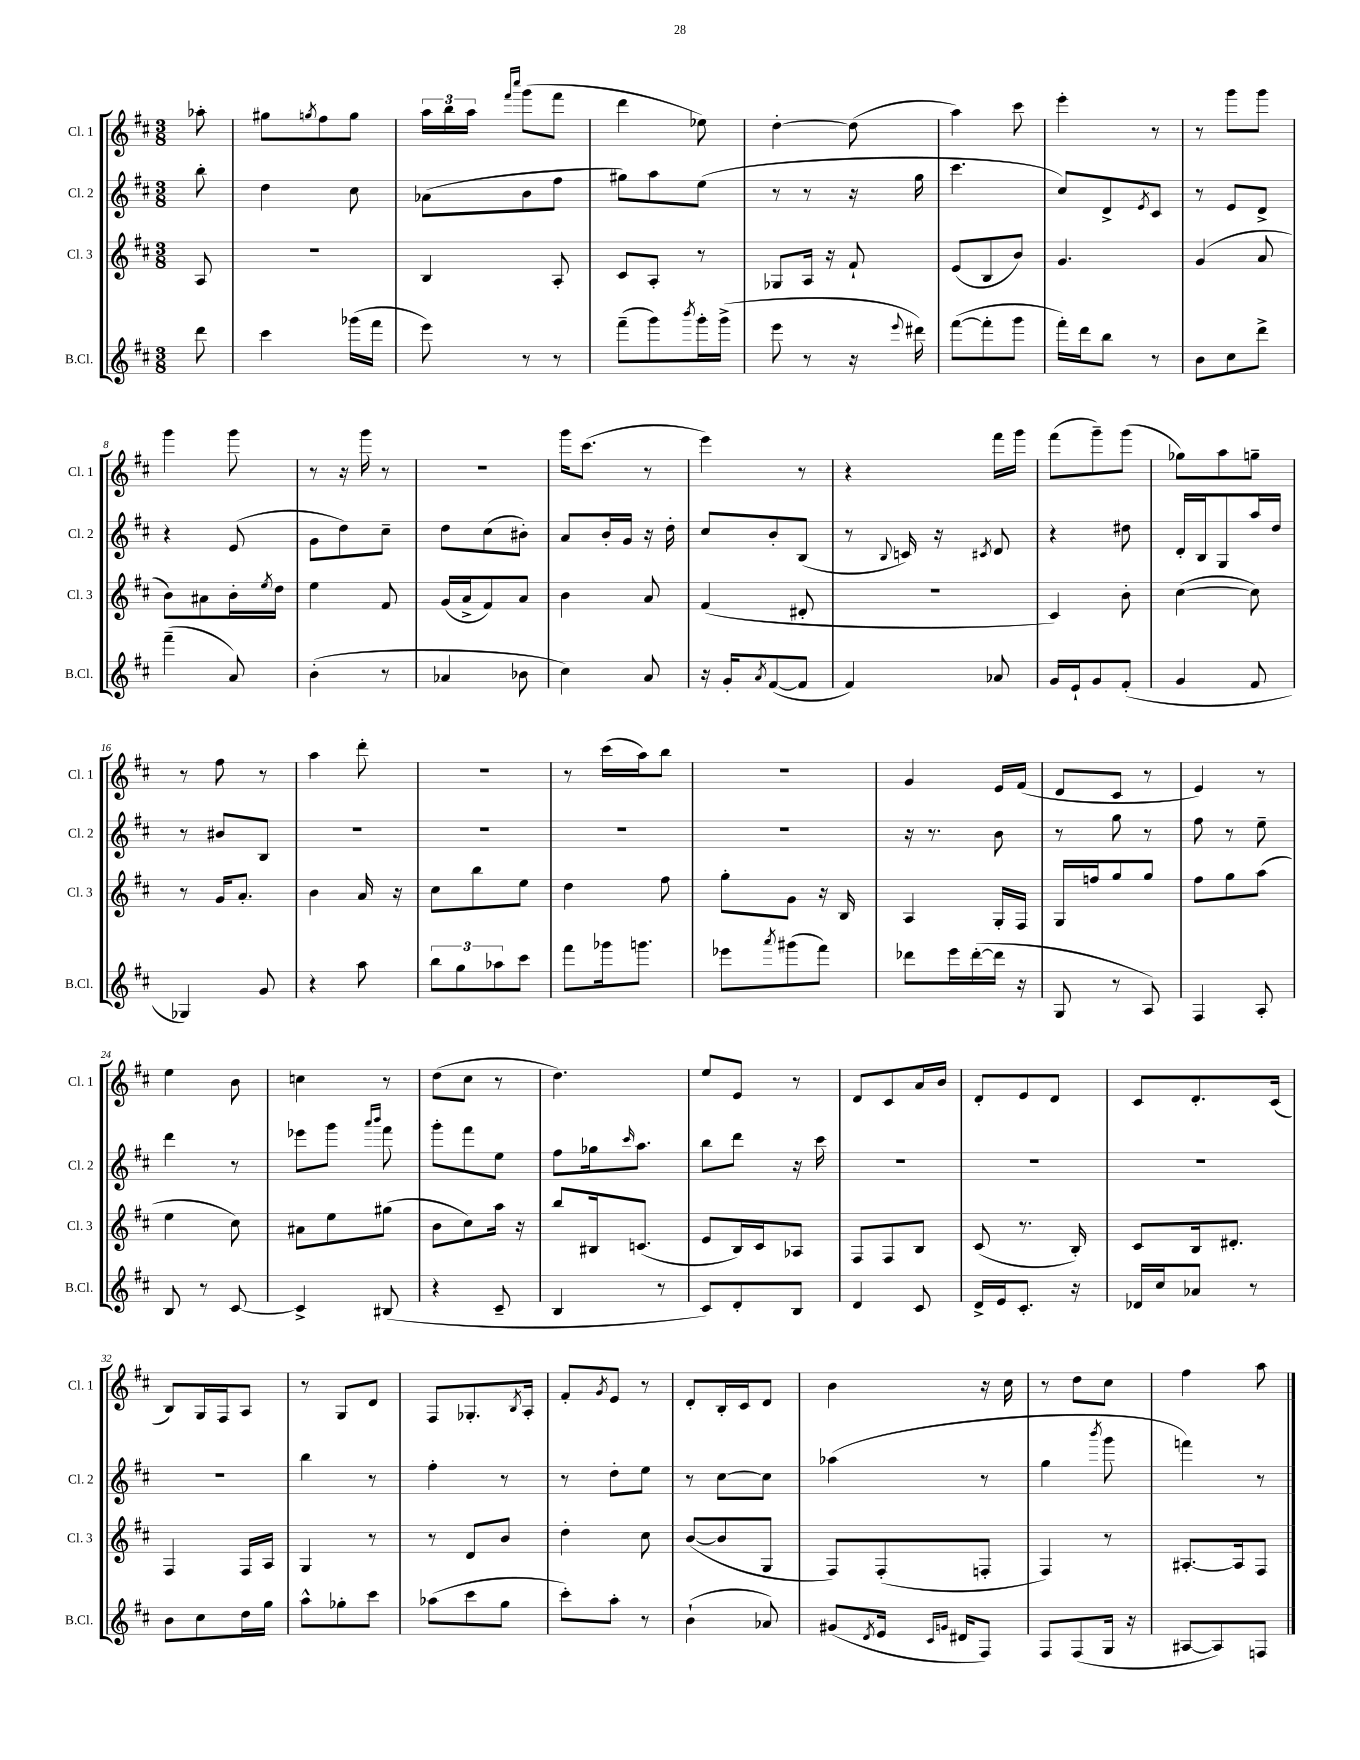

**kern	**kern	**kern	**kern
*staff4	*staff3	*staff2	*staff1
*clefG2	*clefG2	*clefG2	*clefG2
*k[f#c#]	*k[f#c#]	*k[f#c#]	*k[f#c#]
*M3/8	*M3/8	*M3/8	*M3/8
8ddd	8A	8bb'	8aa-'
=	=	=	=
4ccc#	4.r	4dd	8gg#
.	.	.	8qgg
.	.	.	8ff#
(16ggg-	.	8cc#	8gg
16fff#	.	.	.
=	=	=	=
8eee)	4B	(8a-	24aa
.	.	.	24bb
.	.	.	24aa
.	.	.	16qqfff#
.	.	.	16qqcccc#
8r	.	8b	(8ggg
8r	8A'	8ff#	8fff#
=	=	=	=
(8fff#~	8c#	8gg#)	4ddd
8ggg)	8A'	8aa	.
8qbbb	.	.	.
16ggg'	8r	(8ee	8ee-)
(16ggg^	.	.	.
=	=	=	=
8eee	8G-	8r	[4dd'
8r	16A	8r	.
.	16r	.	.
16r	8f#`	16r	(8dd]
8qqeee	.	.	.
16ddd#)	.	16gg	.
=	=	=	=
([8fff#	(8e	4.ccc#	4aa)
8fff#']	8B	.	.
8ggg	8b)	.	8ccc#
=	=	=	=
16fff#')	4.g	8cc#)	4eee'
16ddd	.	.	.
8bb	.	8d^	.
.	.	8qe	.
8r	.	8c#	8r
=	=	=	=
8b	(4g	8r	8r
8cc#	.	8e	8ggg
8ddd^	8a	8d^	8ggg
=	=	=	=
(4fff#~	8b)	4r	4ggg
.	8a#	.	.
8a)	16b'	(8e	8ggg
.	8qee	.	.
.	16dd	.	.
=	=	=	=
(4b'	4ee	8g	8r
.	.	8dd)	16r
.	.	.	16ggg
8r	8f#	8cc#~	8r
=	=	=	=
4a-	(16g	8dd	4.r
.	16a^	.	.
.	8f#)	(8cc#	.
8b-	8a	8b#')	.
=	=	=	=
4cc#)	4b	8a	16ggg
.	.	.	(8.ccc#
.	.	16b'	.
.	.	16g	.
8a	8a	16r	8r
.	.	16dd'	.
=	=	=	=
16r	(4f#	8cc#	4eee)
16g'	.	.	.
8qa	.	.	.
([8f#	.	8b'	.
8f#]	8d#'	(8B	8r
=	=	=	=
4f#)	4.r	8r	4r
.	.	8qqB	.
.	.	16c)	.
.	.	16r	.
.	.	8qc#	.
8a-	.	8d	16fff#
.	.	.	16ggg
=	=	=	=
16g	4c#)	4r	(8fff#
16e`	.	.	.
8g	.	.	8ggg~)
(8f#'	8b'	8dd#	(8ggg
=	=	=	=
4g	([4cc#	16d'	8gg-)
.	.	16B	.
.	.	8G	8aa
8f#	8cc#])	16aa	8gg~
.	.	16dd	.
=	=	=	=
4G-)	8r	8r	8r
.	16g	8b#	8ff#
.	8.a'	.	.
8g	.	8B	8r
=	=	=	=
4r	4b	4.r	4aa
8aa	16a	.	8ddd'
.	16r	.	.
=	=	=	=
12bb	8cc#	4.r	4.r
12gg	.	.	.
.	8bb	.	.
12aa-	.	.	.
8ccc#	8ee	.	.
=	=	=	=
8fff#	4dd	4.r	8r
16ggg-	.	.	(16ccc#
8.ggg	.	.	16aa)
.	8ff#	.	8bb
=	=	=	=
8eee-	8gg'	4.r	4.r
8qaaa	.	.	.
(8ggg#	8g	.	.
8fff#)	16r	.	.
.	16B	.	.
=	=	=	=
8ddd-	4A	16r	4g
.	.	8.r	.
16eee	.	.	.
([16ddd-'	.	.	.
16ddd-]	16G'	8b	16e
16r	16F#	.	(16f#
=	=	=	=
8G	16G	8r	8d
.	16ff	.	.
8r	8gg	8gg	8c#
8A)	8gg	8r	8r
=	=	=	=
4F#	8ff#	8ff#	4e)
.	8gg	8r	.
8A'	(8aa	8ee~	8r
=	=	=	=
8B	4ee	4ddd	4ee
8r	.	.	.
[8c#	8cc#)	8r	8b
=	=	=	=
4c#^]	8a#	8eee-	4cc
.	8ee	8ggg	.
.	.	16qqaaa	.
.	.	16qqbbb	.
(8B#	(8gg#	8fff#	8r
=	=	=	=
4r	8b	8ggg'	(8dd
.	8cc#)	8fff#	8cc#
8c#~	16aa	8ee	8r
.	16r	.	.
=	=	=	=
4B	8bb	8ff#	4.dd)
.	16B#	16gg-	.
.	.	16qqccc#	.
.	(8.c	8.aa	.
8r	.	.	.
=	=	=	=
8c#)	8e	8bb	8ee
8d'	16B)	8ddd	8e
.	16c#	.	.
8B	8A-	16r	8r
.	.	16ccc#	.
=	=	=	=
4d	8F#	4.r	8d
.	8F#	.	8c#
8c#	8B	.	16a
.	.	.	16b
=	=	=	=
16d^	(8c#	4.r	8d'
16e	.	.	.
8.c#'	8.r	.	8e
.	.	.	8d
16r	16B')	.	.
=	=	=	=
16d-	8c#	4.r	8c#
16cc#	.	.	.
8a-	16B	.	8.d'
.	8.d#'	.	.
8r	.	.	.
.	.	.	(16c#
=	=	=	=
8b	4F#	4.r	8B)
8cc#	.	.	16G
.	.	.	16F#
16dd	16F#	.	8A
16gg	16A	.	.
=	=	=	=
8aa^^	4G	4bb	8r
8gg-'	.	.	8G
8ccc#	8r	8r	8d
=	=	=	=
(8aa-	8r	4ff#'	8F#
8ccc#	8d	.	8.G-'
8gg	8b	8r	.
.	.	.	8qB
.	.	.	16A'
=	=	=	=
8ccc#')	4dd'	8r	8f#'
.	.	.	8qg
8aa'	.	8dd'	8e
8r	8cc#	8ee	8r
=	=	=	=
(4b`	([8b	8r	8d'
.	8b]	[8cc#	16B'
.	.	.	16c#
8a-)	8G	8cc#]	8d
=	=	=	=
(8g#	8F#)	(4aa-	4b
8qd	.	.	.
16e	(8F#'	.	.
16qqc#	.	.	.
16qqg	.	.	.
16d#	.	.	.
8F#)	8F'	8r	16r
.	.	.	16cc#
=	=	=	=
8F#	4F#)	4gg	8r
(8F#	.	.	8dd
.	.	8qbbb	.
16G	8r	8ggg	8cc#
16r	.	.	.
=	=	=	=
[8A#	[8.A#'	4fff)	4ff#
8A#])	.	.	.
.	16A#]	.	.
8F	8F#	8r	8aa
==	==	==	==
*-	*-	*-	*-
